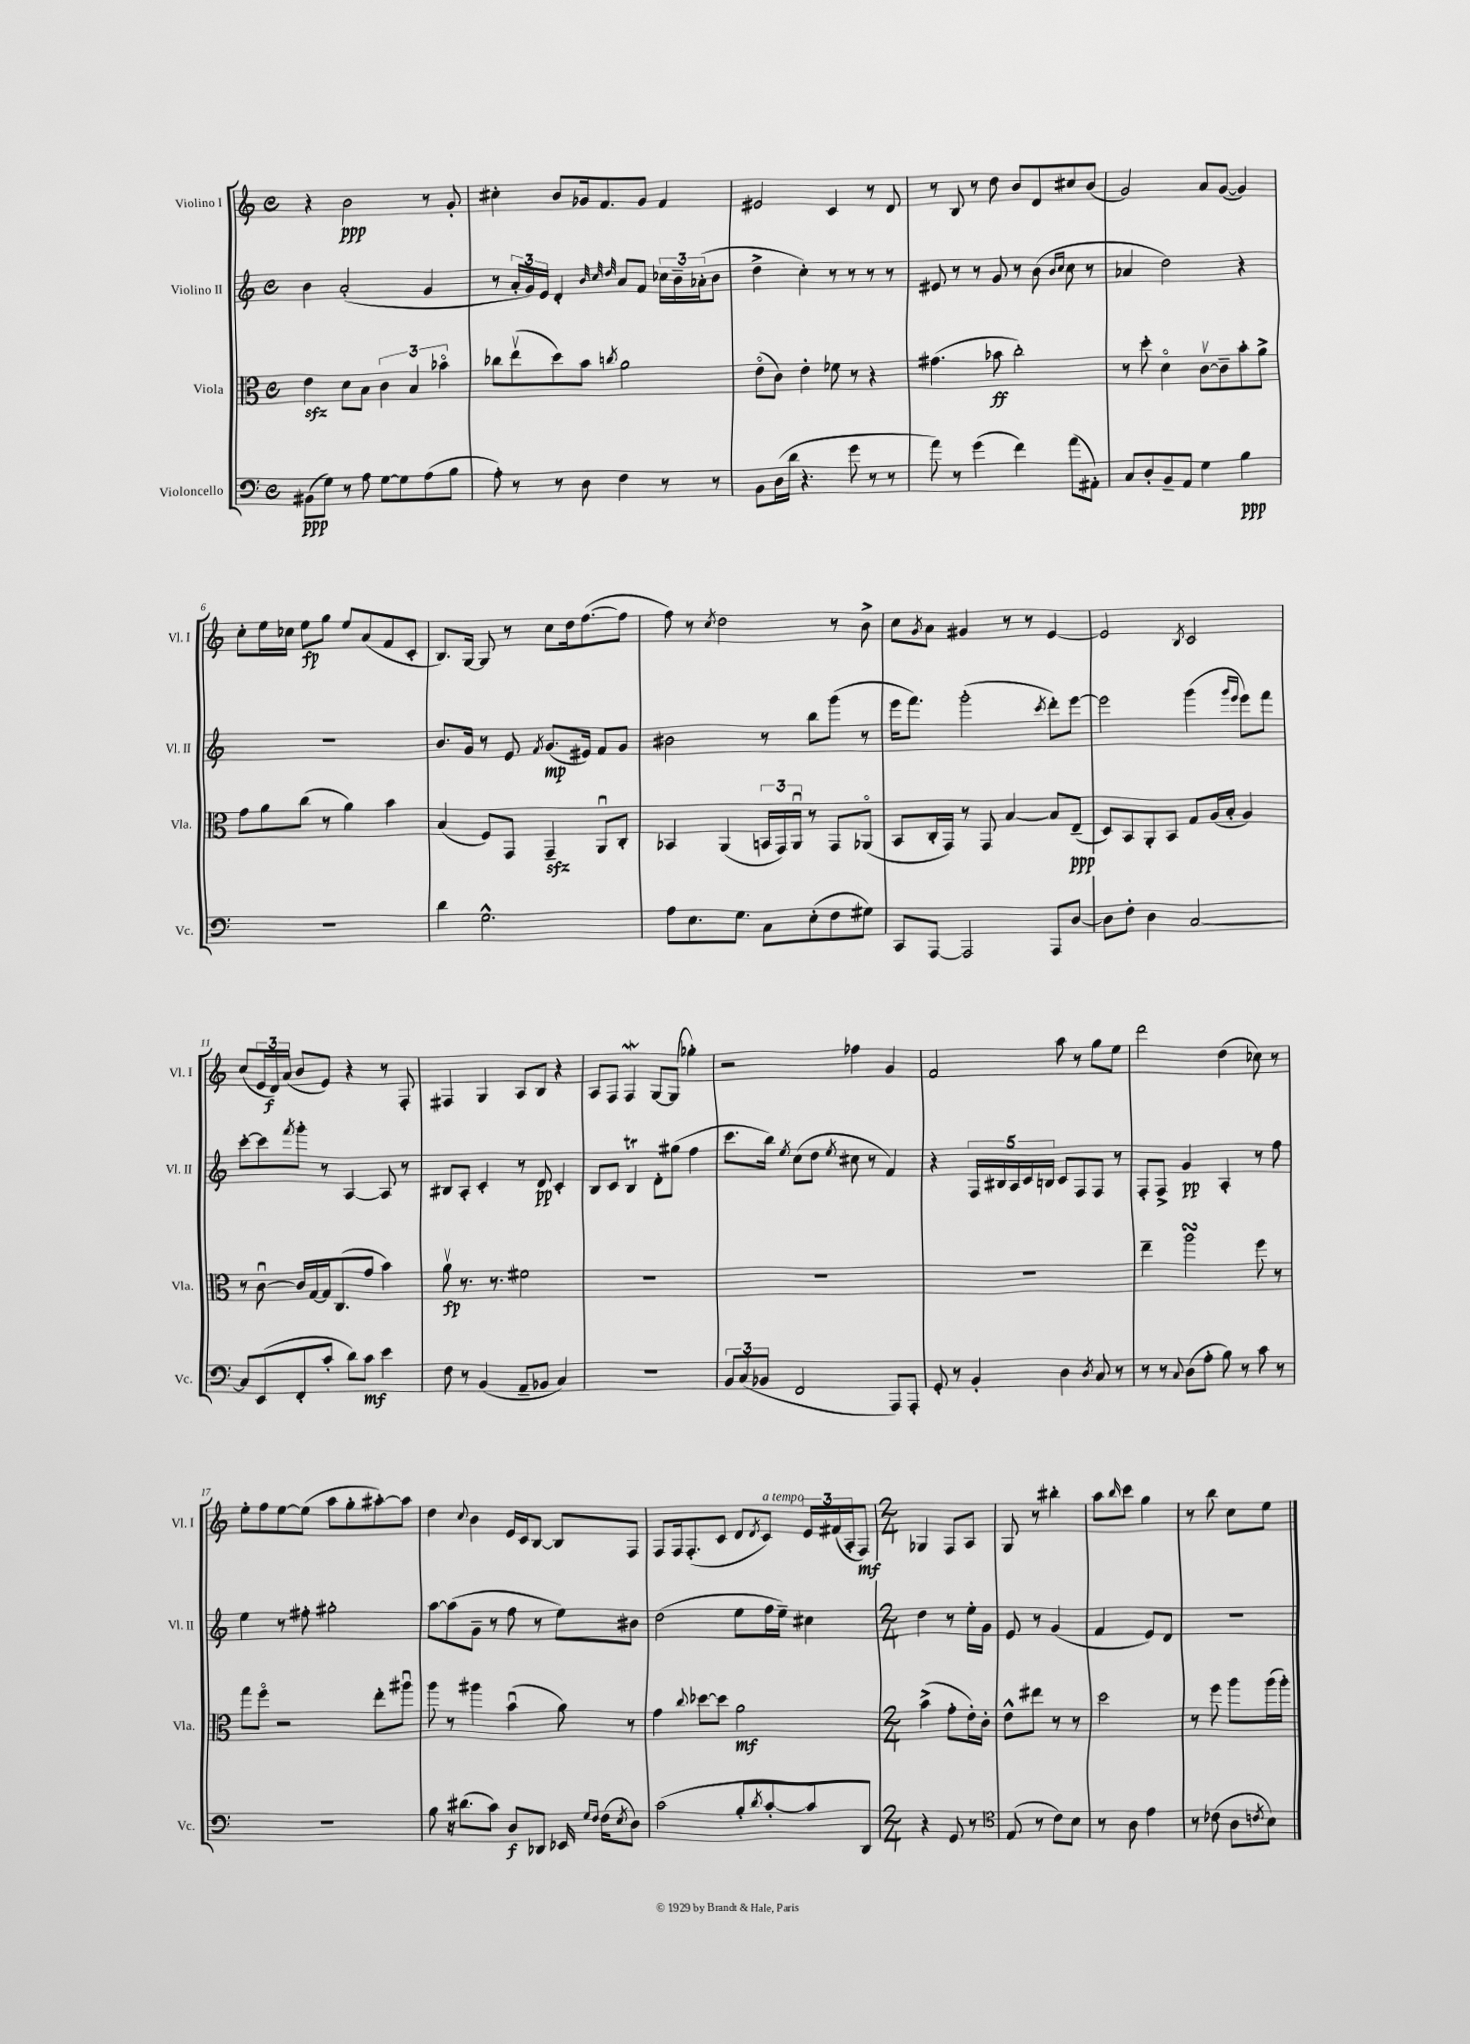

**kern	**kern	**kern	**kern
*staff4	*staff3	*staff2	*staff1
*clefF4	*clefC3	*clefG2	*clefG2
*k[]	*k[]	*k[]	*k[]
*M4/4	*M4/4	*M4/4	*M4/4
*met(c)	*met(c)	*met(c)	*met(c)
(8BB#	4e	4b	4r
8G)	.	.	.
8r	8d	(2a'	2b
8A	8B	.	.
[8G	6c	.	.
8G]	.	.	.
.	6B	.	.
(8A	.	4g	8r
.	6b-o	.	.
8B	.	.	8g'
=	=	=	=
8A')	8cc-	8r	4cc#'
8r	(8eev	24a'	.
.	.	24g)	.
.	.	24e	.
8r	8dd)	4d'	8b
8D	8b	.	16g-
.	.	.	8.f
.	.	32qqb	.
.	.	32qqcc	.
.	8qcc	32qqdd	.
4F	2a	8a	.
.	.	8f	8g-
8r	.	24cc-	4f
.	.	24b~	.
.	.	(24a-'	.
8r	.	8b	.
=	=	=	=
8BB	(8eo	4dd^	2e#
(16D	8c)	.	.
16d	.	.	.
4.r	4e'	4cc')	.
.	8f-	8r	4c
8g	8r	8r	.
8r	4r	8r	8r
8r	.	8r	8d
=	=	=	=
8a)	(4.g#	8e#	8r
8r	.	8r	8B
(4g	.	8r	8r
.	8b-	8g	8dd
4f)	2cc')	8r	8b
.	.	(8b	8d
.	.	16qqb	.
.	.	16qqcc	.
(8a	.	8cc	8cc#
8AA#')	.	8r	(8b
=	=	=	=
8C	8r	4a-	2g)
8D'	8dd'	.	.
8BB~	4do	2dd)	.
8AA	.	.	.
4G	[8cv	.	8a
.	8c~]	.	([8g
4B	8b'	4r	4g])
.	8a^	.	.
=	=	=	=
1r	8g	1r	8cc'
.	8a	.	16ee
.	.	.	16cc-
.	(8cc	.	8ee
.	8r	.	8gg
.	4a)	.	8ee
.	.	.	(8a
.	4b	.	8f
.	.	.	8c'
=	=	=	=
4d	(4B	8.b	8.B)
.	.	16g	[16G
2.G^^	8F)	8r	8G]
.	8GG	8e	8r
.	.	8qf	.
.	4GG~	(8.g	8cc
.	.	.	16dd
.	.	16e#)	([8.ff
.	8AAu	8f	.
.	8C'	8g	8ff]
=	=	=	=
8A	4BB-	2b#	8ff)
8.E	.	.	8r
.	.	.	8qcc
.	(4AA	.	2dd
8.G	.	.	.
8C	24BB	8r	.
.	24GG)	.	.
.	24AAu	.	.
(8E'	8r	8bb	.
8F	8GG	(8ggg	8r
8G#)	(8AA-o	8r	8b^
=	=	=	=
8CC	8BB	16eee	8cc
.	.	8.fff)	.
.	.	.	8qg
[8AAA	16C'	.	8a
.	16GG)	.	.
2AAA]	8r	(2ggg'	4g#
.	8GG	.	.
.	[4B	.	8r
.	.	.	8r
.	.	8qccc	.
8AAA	8B]	8ddd')	[4e
[8D	(8E~	[8eee	.
=	=	=	=
8D]	8D)	2eee]	2e]
8F'	8BB	.	.
4D	8AA'	.	.
.	8BB	.	.
.	.	.	8qB
[2C	8G	(4ggg	2c
.	(16A	.	.
.	16B'	.	.
.	.	16qqggg	.
.	.	16qqeee	.
.	4A)	8eee)	.
.	.	8fff	.
=	=	=	=
8C]	8r	[8ccc'	(8cc
(8EE	[8cu	8ccc]	24e
.	.	.	24d)
.	.	.	(24a
.	.	8qfff	.
8FF'	16c]	8ggg'	8b
.	[16G	.	.
8c'	16G]	8r	8e)
.	(8.C	.	.
8d)	.	[4A	4r
8c	8g	.	.
4e	4b)	8A]	8r
.	.	8r	8F'
=	=	=	=
8F	8av	8B#	4F#
8r	8.r	8A'	.
(4BB	.	4c'	4G
.	8.r	.	.
8AA~	2f#	8r	8A
8BB-	.	8d	8B
4C)	.	4c'	4r
=	=	=	=
1r	1r	8B	8A
.	.	8c	8F
.	.	4B	4F
.	.	8d'	[8G
.	.	(8gg#	(8G]
.	.	4ff	4gg-')
=	=	=	=
12BB	1r	8.ccc	2r
(12C	.	.	.
12BB-	.	.	.
.	.	16bb)	.
.	.	8qee	.
2FF	.	(8cc	.
.	.	8dd	.
.	.	8qee	.
.	.	8cc#	4ff-
.	.	8r	.
8AAA)	.	4f)	4g
8AAA'	.	.	.
=	=	=	=
8GG'	1r	4r	2f
8r	.	.	.
4BB'	.	20F	.
.	.	20B#	.
.	.	20A	.
.	.	20c	.
.	.	20B	.
4D	.	8c	8aa
.	.	8F	8r
8qD	.	.	.
8C	.	8F	8gg
8r	.	8r	8ee
=	=	=	=
8r	4ee~	8F'	2ddd
8r	.	8F^	.
8qqC	.	.	.
(8D	2aa	4g	.
8A'	.	.	.
8B)	.	4A'	(4dd
8r	.	.	.
8c	8ff	8r	8cc-)
8r	8r	8ff	8r
=	=	=	=
1r	8gg	4ee	8ee'
.	8ffo	.	8ff
.	2r	8r	[8ee
.	.	8ff#'	(8ee]
.	.	2gg#'	8aa
.	.	.	8gg'
.	8ee'	.	[8aa#')
.	8aa#u	.	8aa#]
=	=	=	=
8B	8aa	[8aa	4dd
16r	8r	(8aa]	.
(8.d#	.	.	.
.	.	.	8qqcc
.	4aa#	8g~	4b
8c)	.	8r	.
8D	(4bu	8ff	16e
.	.	.	16c
8DD-	.	8r	[8B
16EE-	8a)	8ee)	8B]
16qqG	.	.	.
16qqF	.	.	.
(16F	.	.	.
8qE	.	.	.
8D)	8r	8b#	8F
=	=	=	=
(2c	4g	(2dd	8F
.	.	.	16F
.	.	.	(8.F'
.	8qqcc	.	.
.	[8dd-	.	.
.	8dd-]	.	8c
8B'	2a	8ee	8d
8qd	.	.	8qd
[8c'	.	16ff	8c)
.	.	16ee~)	.
8c])	.	4cc#	24e
.	.	.	(24f#
.	.	.	24A'
8DD	.	.	8F)
=	=	=	=
*M2/4	*M2/4	*M2/4	*M2/4
4r	(4b^	4dd	4G-
8GG	8g'	8r	8F
8r	16e')	16ee'	8A
.	16c'	16g	.
=	=	=	=
*clefC4	*	*	*
(8E	8e^^	8e	8G
8r	8ee#	8r	8r
8c)	8r	(4g	4bb#'
8B	8r	.	.
=	=	=	=
8r	2dd	4f	8aa
.	.	.	16qqbb
8A	.	.	8ccc
4e	.	8e)	4gg
.	.	8d	.
=	=	=	=
8r	8r	2r	8r
(8c-	8ff	.	8bb
8A	8aa	.	8cc
8qc	.	.	.
8B)	(16aa	.	8ee
.	16aa')	.	.
==	==	==	==
*-	*-	*-	*-
